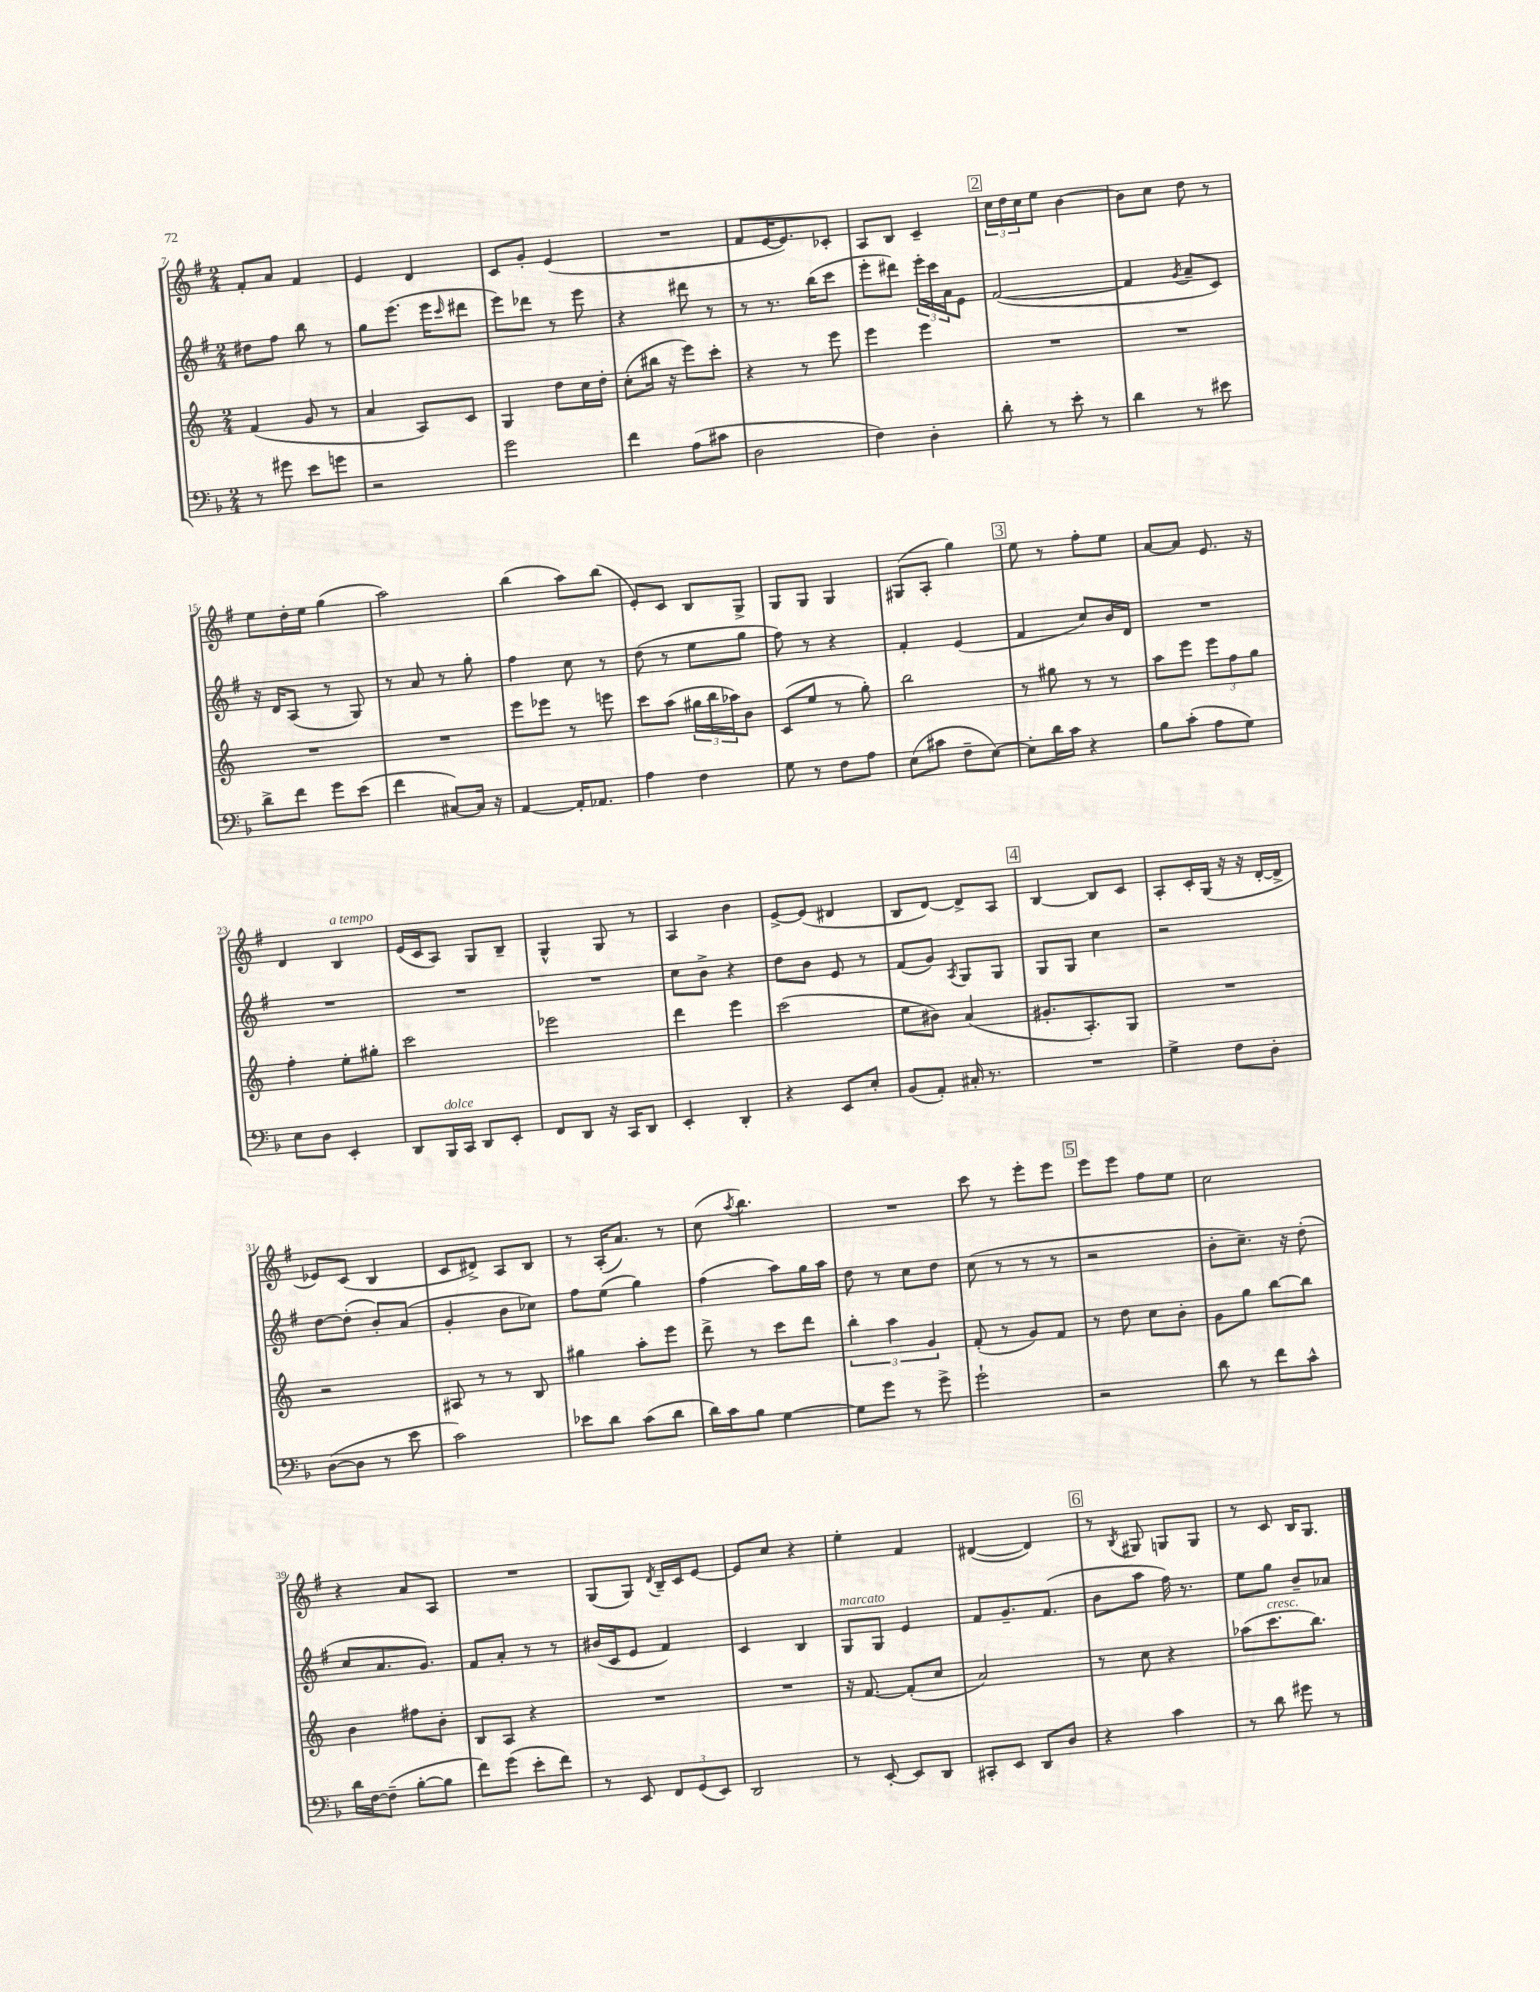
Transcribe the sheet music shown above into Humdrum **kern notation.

**kern	**kern	**kern	**kern
*staff4	*staff3	*staff2	*staff1
*clefF4	*clefG2	*clefG2	*clefG2
*k[b-]	*k[]	*k[f#]	*k[f#]
*M2/4	*M2/4	*M2/4	*M2/4
8r	(4f/	8dd#\L	8f#'/L
8g#\	.	8ff#\J	8a/J
8e\L	8g/	8bb\	4f#/
8g\J	8r	8r	.
=	=	=	=
2r	4a/	8gg\L	4e/
.	.	(8.eee\J	.
.	8A/L)	.	4d/
.	.	16eee\LK	.
.	.	16qqccc/	.
.	8c/J	8ddd#\J	.
=	=	=	=
2g\	4G/	8eee\L)	8c/L
.	.	8ddd-\J	8g'/J
.	8dd\L	8r	(4e/
.	16cc\L	8eee\	.
.	16dd'\JJ	.	.
=	=	=	=
4f\	(8cc'\L	4r	2r
.	16bb#\Jk	.	.
.	16r	.	.
(8A\L	8eee\L)	8ddd#\	.
8c#\J	8ccc'\J	8r	.
=	=	=	=
2D\	4r	8r	8f#/L
.	.	8.r	[16e/K
.	.	.	8.e/])
.	8r	.	.
.	.	(16bb\LK	.
.	8eee\	8ccc\J	8c-'/J
=	=	=	=
4F\)	4eee\	8eee'\L	8A/L
.	.	8ddd#\J)	8B/J
4D'\	4eee\	24eee'\LL	4c~/
.	.	24ccc\	.
.	.	24a\J	.
.	.	8e\J	.
=	=	=	=
8d'\	2r	([2f#/	24cc\LL
.	.	.	24dd\
.	.	.	24cc\J
8r	.	.	8ee\J
8e'\	.	.	[4b\
8r	.	.	.
=	=	=	=
4d\	2r	4f#/]	8b\]L
.	.	.	8cc\J
.	.	8qg/	.
8r	.	8a~/L	8dd\
8e#\	.	8c/J)	8r
=	=	=	=
8d^\L	2r	16r	8ee\L
.	.	16d/LK	.
8f\J	.	(8A/J	16dd'\L
.	.	.	16ee\JJ
8g\L	.	8r	(4gg\
(8e\J	.	8G/)	.
=	=	=	=
4f\	2r	8r	2aa\)
.	.	8a/	.
[8C#/L)	.	8r	.
16C#/]Jk	.	8gg'\	.
16r	.	.	.
=	=	=	=
[4AA/	8eee\L	4ff#\	(4bb\
.	8eee-\J	.	.
16AA'/]LK	8r	8cc\	8aa\L)
8.AA-/J	.	.	.
.	8eee\	8r	(8bb\J
=	=	=	=
4A\	8ccc\L	(8dd\	8e'/L)
.	(8aa\J	8r	8c/J
4F\	24gg#\LL	8ee\L	8B/L
.	24bb\	.	.
.	24aa-\J)	.	.
.	8b\J	8gg\J	8G^/J
=	=	=	=
8G\	(8c/L	8ff#\)	8G/L
8r	8ee/J	8r	8G/J
8F\L	8r	4r	4G/
8A\J	8gg'\)	.	.
=	=	=	=
(8E\L	2bb\	4f#'/	(8G#/L
8c#\J	.	.	8A'/J
8F~\L	.	(4e/	4gg\)
[8E\J)	.	.	.
=	=	=	=
8E'\]L	8r	4f#/	8ee\
16d\L	8gg#\	.	8r
16c\JJ	.	.	.
4r	8r	8cc/L)	8ff#'\L
.	8r	16b/L	8ee\J
.	.	16d/JJ	.
=	=	=	=
8B-\L	8aa\L	2r	[8a/L
(8c'\J	8eee\J	.	8a/]J
8A\L	12eee\L	.	8.e/
.	12ff\	.	.
8G\J)	.	.	.
.	12gg\J	.	.
.	.	.	16r
=	=	=	=
8E\L	4ff'\	2r	4d/
8D\J	.	.	.
4EE'/	8ee'\L	.	4B/
.	8gg#'\J	.	.
=	=	=	=
8DD/L	2ccc\	2r	(16e/LL
.	.	.	16c/J
16BBB-/L	.	.	8A/J)
16CC/JJ	.	.	.
8DD/L	.	.	8G/L
8EE'/J	.	.	8B~/J
=	=	=	=
8FF/L	2eee-\	2r	4G^^/
8DD/J	.	.	.
16r	.	.	8G/
16CC/LK	.	.	.
8DD/J	.	.	8r
=	=	=	=
4EE'/	4ddd\	8cc\L	4A/
.	.	8b^\J	.
4DD'/	4eee\	4r	4b\
=	=	=	=
4r	(2ccc\	8dd\L	[8e^/L
.	.	8b\J	(8e/]J
8EE/L	.	8e/	4d#/
8E'/J	.	8r	.
=	=	=	=
(8BB-/L	8ee\L	(8f#/L	8B/L
8AA'/J)	8b#\J)	8g/J)	[8d/J)
.	.	8qA/	.
16C#'/	(4a/	8G/L	8d^/]L
8.r	.	.	.
.	.	8G/J	8A/J
=	=	=	=
2r	8.g#'/L	8G/L	[4B/
.	.	8G/J	.
.	8.A'/)	.	.
.	.	4cc\	8B/]L
.	8G/J	.	8c/J
=	=	=	=
4G^\	2r	2r	8A'/L
.	.	.	16c'/L
.	.	.	(16G/JJ
8F\L	.	.	16r
.	.	.	16r
8D'\J	.	.	[16d'/LL
.	.	.	16d^/]JJ
=	=	=	=
([8D\L	2r	[8dd\L	8e-/L)
8D\]J	.	(8dd'\]J	(8c/J
8r	.	8b'/L)	4B/
8e\	.	(8a/J	.
=	=	=	=
2c\)	8A#/	4g'/	8c/L
.	8r	.	8d#^/J)
.	8r	8b\L	8A/L
.	8B/	8cc-\J)	8B/J
=	=	=	=
8e-\L	4gg#\	8ff#\L	8r
8d\J	.	(8ee\J	(16A'/LK
.	.	.	8.a/J)
(8c\L	8aa'\L	4gg\)	.
8d\J	8eee\J	.	8r
=	=	=	=
16d\LL)	8ddd^\	(4ff#\	(8cc\
16c\J	.	.	.
.	.	.	8qaa/
8B-\J	8r	.	4.bb\)
[4G\	8ccc\L	8aa\L)	.
.	8ddd\J	16gg\L	.
.	.	16aa\JJ	.
=	=	=	=
8G\]L	6bb'\	8dd\	2r
8g\J	.	8r	.
.	6aa\	.	.
8r	.	8cc\L	.
.	6g/	.	.
8g^\	.	8dd\J	.
=	=	=	=
2g`\	(8f'/	(8cc\	8ccc\
.	8r	8r	8r
.	8g/L)	8r	8eee'\L
.	8f/J	8r	8eee\J
=	=	=	=
2r	8r	2r	8eee\L
.	8dd\	.	8eee\J
.	8cc\L	.	8ff#\L
.	8b'\J	.	8ee\J
=	=	=	=
8d\	8g\L	8b'\L	2cc\
8r	8gg\J	8.cc~\J)	.
8f\L	[8bb\L	.	.
.	.	16r	.
8c^^\J	8bb\]J	(8dd'\	.
=	=	=	=
16d\LL	4b\	8cc/L	4r
[16F\J	.	.	.
(8F~\]J	.	8.a/	.
[8B-'\L	8ff#\L	.	8a/L
.	.	8.g/J)	.
8B-\]J	8b'\J	.	8A/J
=	=	=	=
8f\L)	8B/L	8f#/L	2r
(8g\J	8A/J	8a'/J	.
8e'\L	4r	8r	.
8f\J)	.	8r	.
=	=	=	=
8r	2r	(16b#/LL	(8G/L
.	.	16c/J	.
8EE/	.	8e/J	8G/J)
.	.	.	8qd/
12FF/L	.	4f#/)	16B~/LL
.	.	.	16c/J
(12GG/	.	.	.
.	.	.	[8e/J
12EE/J)	.	.	.
=	=	=	=
2DD/	2r	4c/	8e/]L
.	.	.	8cc/J
.	.	4B/	4r
=	=	=	=
8r	16r	8G/L	4ee'\
.	[8.f/	.	.
[8EE'/	.	8G/J	.
8EE/]L	(8f'/]L	4e/	4f#/
8DD/J	8cc/J	.	.
=	=	=	=
8CC#'/L	2a/)	8f#/L	([4d#/
8EE/J	.	8.g~/	.
8DD/L	.	.	4d#/])
.	.	(8.f#/J	.
8D/J	.	.	.
=	=	=	=
4r	8r	8b\L	8r
.	.	.	8qB/
.	8cc\	8aa\J	8G#/
4c\	4r	16ff#\)	8G/L
.	.	8.r	.
.	.	.	8G/J
=	=	=	=
8r	(8aa-\L	8ee\L	8r
8d\	8.ccc\	8gg\J	8c/
8g#\	.	8b~/L	16B/LK
.	8.bb\J)	.	8.G/J
8r	.	8a-/J	.
==	==	==	==
*-	*-	*-	*-
